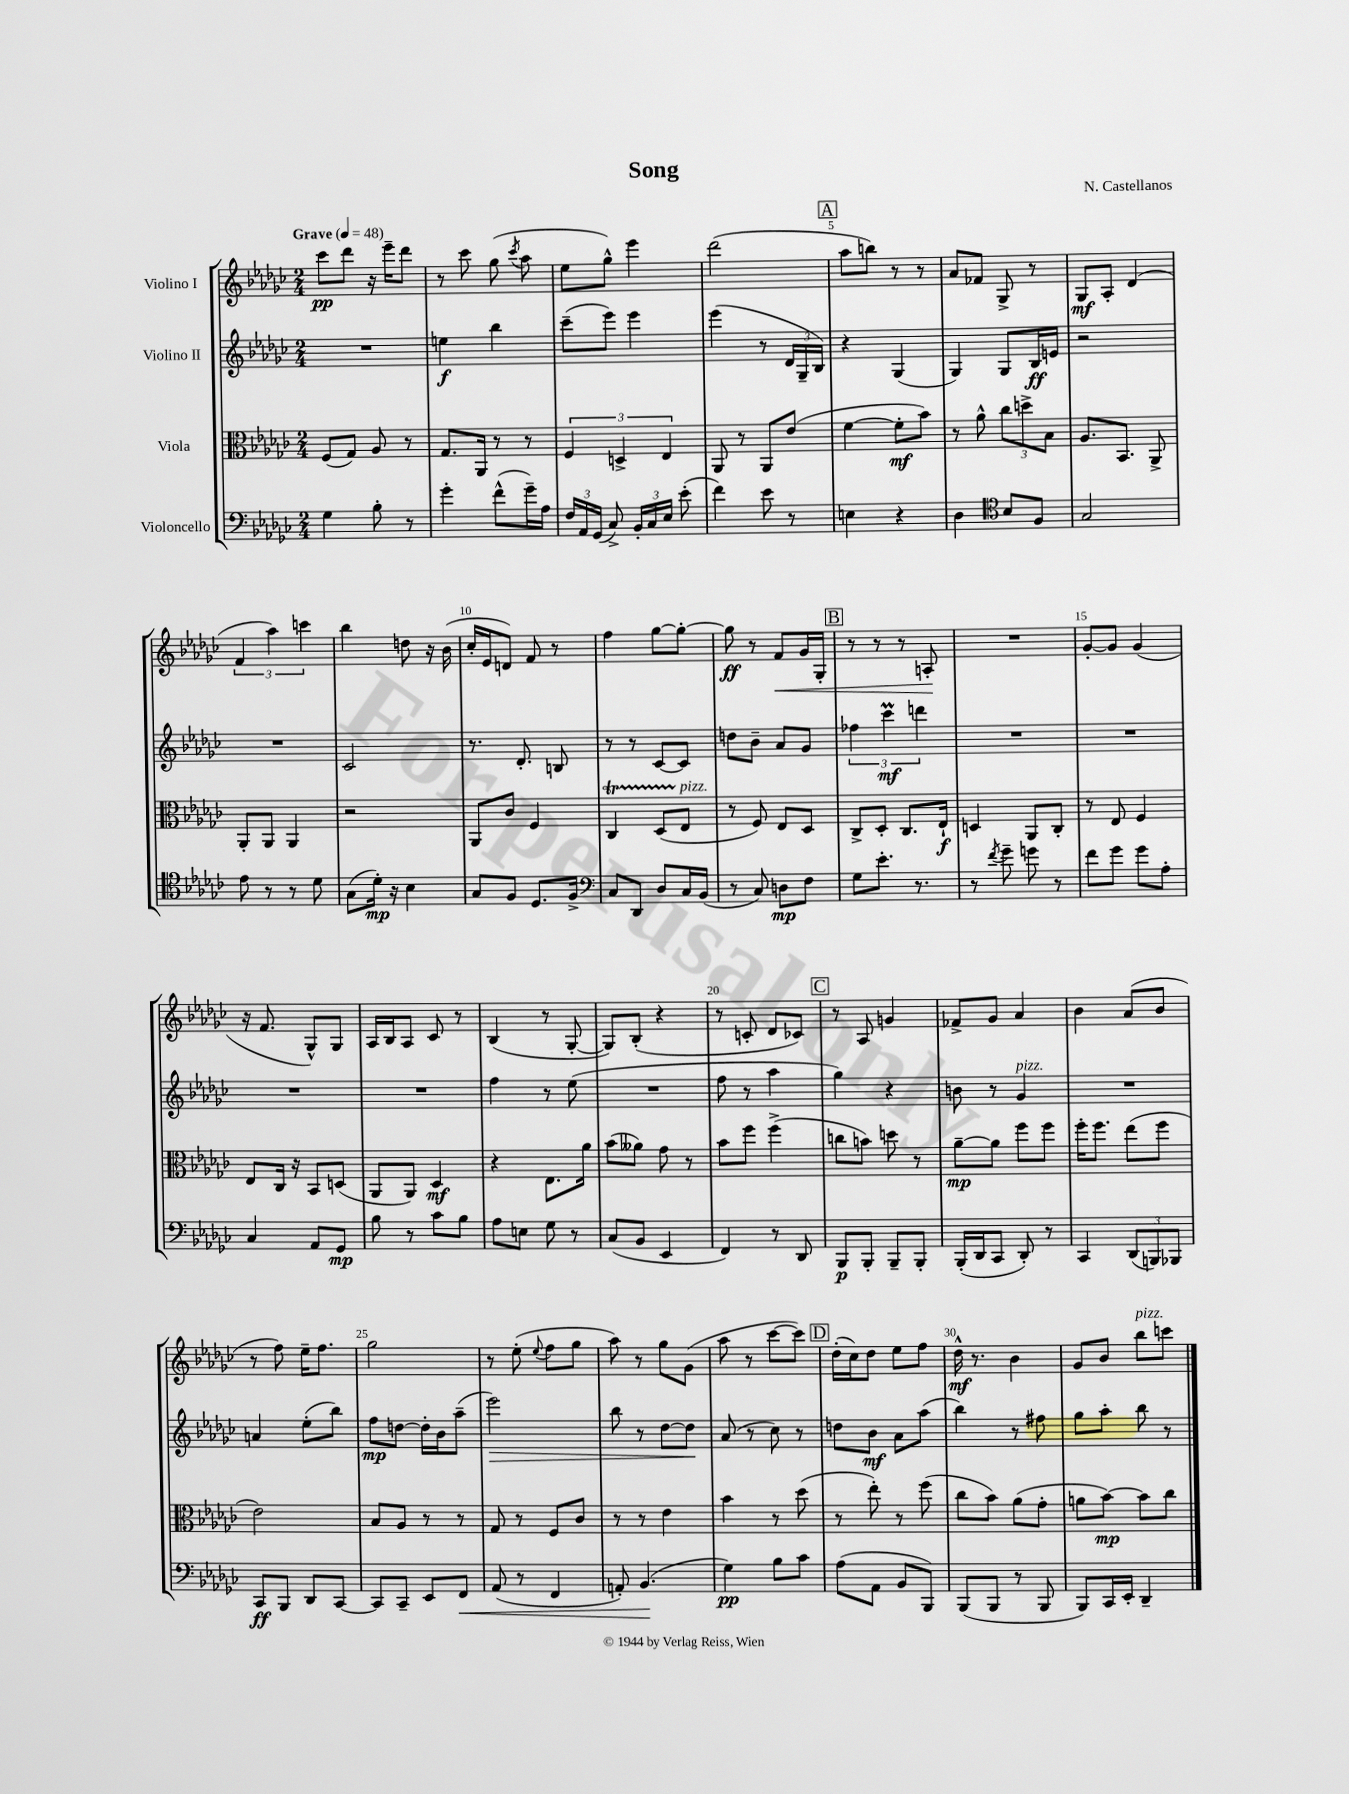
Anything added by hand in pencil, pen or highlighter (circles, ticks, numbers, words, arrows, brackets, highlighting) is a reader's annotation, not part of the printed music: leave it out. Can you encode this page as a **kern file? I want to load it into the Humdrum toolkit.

**kern	**kern	**kern	**kern
*staff4	*staff3	*staff2	*staff1
*clefF4	*clefC3	*clefG2	*clefG2
*k[b-e-a-d-g-c-]	*k[b-e-a-d-g-c-]	*k[b-e-a-d-g-c-]	*k[b-e-a-d-g-c-]
*M2/4	*M2/4	*M2/4	*M2/4
*MM48	*MM48	*MM48	*MM48
4G-\	(8F/L	2r	8ccc-\L
.	8G-/J)	.	8ddd-\J
8B-'\	8A-/	.	16r
.	.	.	16eee-~\LK
8r	8r	.	8ddd-\J
=	=	=	=
4g-'\	8.G-/L	4ee\	8r
.	.	.	8ccc-\
.	16AA-/Jk	.	.
(8f^^\L	8r	4bb-\	(8gg-\
.	.	.	8qccc-/
16g-~\L)	8r	.	8aa-\
16A-\JJ	.	.	.
=	=	=	=
24F/LL	6F/	(8ccc-~\L	8ee-\L
24AA-/	.	.	.
(24GG-/JJ	.	.	.
8C-^/)	.	8eee-\J)	8gg-^^\J)
.	6D^/	.	.
24BB-'/LL	.	4eee-\	4eee-\
24C-/	.	.	.
24E-/JJ	6E-/	.	.
(8e-'\	.	.	.
=	=	=	=
4f\)	8AA-/	(4eee-\	(2ddd-\
.	8r	.	.
8e-\	8AA-/L	8r	.
8r	(8e-/J	24d-/LL	.
.	.	24G-~/	.
.	.	24B-/JJ)	.
=	=	=	=
4E\	[4f\	4r	8aa-\L
.	.	.	8bb\J)
4r	8f'\]L	(4G-/	8r
.	8b-\J)	.	8r
=	=	=	=
4D-\	8r	4G-/)	8a-/L
.	8a-^^\	.	8f-/J
*clefC4	*	*	*
8B-/L	12cc-\L	8G-/L	8G-^/
.	12dd^\	.	.
8F/J	.	16B-/L	8r
.	12B-\J	.	.
.	.	16e/JJ	.
=	=	=	=
2G-/	8.A-/L	2r	8G-/L
.	.	.	8A-'/J
.	8.BB-/J	.	.
.	.	.	(4d-/
.	8AA-^/	.	.
=	=	=	=
8e-\	8AA-'/L	2r	6f/
8r	8AA-/J	.	.
.	.	.	6aa-\)
8r	4AA-/	.	.
.	.	.	6ccc\
8d-\	.	.	.
=	=	=	=
(8G-\L	2r	2c-/	4bb-\
16d-'\Jk)	.	.	.
16r	.	.	.
4B-\	.	.	8dd\
.	.	.	16r
.	.	.	(16b-\
=	=	=	=
8G-/L	8AA-/L	8.r	16cc-'/LL
.	.	.	16e-/J
8F/J	8c-/J	.	8d/J)
.	.	8.d-'/	.
8.D-/L	4F/	.	8f/
.	.	8B/	8r
16F^/Jk	.	.	.
=	=	=	=
*clefF4	*	*	*
8C-/L	4C-/	8r	4ff\
8DD-/J	.	8r	.
8D-/L	(8D-/L	[8c-/L	[8gg-\L
16C-/L	8E-/J	8c-/]J	8gg-'\_J
(16BB-/JJ	.	.	.
=	=	=	=
8r	8r	8dd\L	8gg-\]
8C-/)	8F/)	8b-~\J	8r
8D\L	8E-/L	8a-/L	8f/L
8F\J	8D-/J	8g-/J	16g-/L
.	.	.	16G-'/JJ
=	=	=	=
8G-\L	8C-^/L	6ff-\	8r
8.e-'\J	8D-'/J	.	8r
.	.	6ccc-\	.
.	8.C-/L	.	8r
8.r	.	.	.
.	.	6ddd\	.
.	.	.	8A'/
.	16E-`/Jk	.	.
=	=	=	=
8r	4D/	2r	2r
8qf/	.	.	.
8g-~\	.	.	.
8g\	8AA-/L	.	.
8r	8C-'/J	.	.
=	=	=	=
8f\L	8r	2r	[8g-'/L
8g-\J	8E-/	.	8g-/]J
8g-\L	4F/	.	(4g-/
8A-'\J	.	.	.
=	=	=	=
4C-/	8E-/L	2r	16r
.	.	.	8.f/
.	16C-/Jk	.	.
.	16r	.	.
8AA-/L	8BB-/L	.	8G-^^/L)
8GG-/J	(8D/J	.	8G-/J
=	=	=	=
8B-\	8AA-/L	2r	16A-/LL
.	.	.	16B-/J
8r	8AA-/J)	.	8A-/J
8c-\L	4D-/	.	8c-/
8B-\J	.	.	8r
=	=	=	=
8A-\L	4r	4ff\	(4B-/
8E\J	.	.	.
8G-\	8.E-\L	8r	8r
8r	.	(8ee-\	[8G-'/
.	16a-\Jk	.	.
=	=	=	=
(8C-/L	(8b-\L	2r	8G-/]L)
8BB-/J	8a--\J)	.	(8B-'/J
4EE-/	8g-\	.	4r
.	8r	.	.
=	=	=	=
4FF/)	8b-\L	8ff\	8r
.	8ff\J	8r	8c'/
8r	(4ff^\	4aa-\	8d-/L
8DD-/	.	.	8c-/J)
=	=	=	=
8BBB-/L	8cc\L	4gg-\)	8r
8BBB-'/J	8b\J)	.	8A-/
8BBB-~/L	8dd\	4r	4g/
8BBB-'/J	8r	.	.
=	=	=	=
(16BBB-'/LL	[8a-~\L	8b\	8f-^/L
16DD-/J	.	.	.
8CC-/J	8a-\]J	8r	8g-/J
8DD-'/)	8ff\L	4g-/	4a-/
8r	8ff\J	.	.
=	=	=	=
4CC-/	16ff'\LK	2r	4b-\
.	8.ff\J	.	.
(12DD-/L	(8ee-\L	.	(8a-/L
12BBB/)	.	.	.
.	8ff\J	.	8b-/J
12BBB-/J	.	.	.
=	=	=	=
8CC-/L	2e-\)	4a/	8r
8BBB-/J	.	.	8ff\)
8DD-/L	.	(8ee-'\L	16ee-~\LK
.	.	.	8.ff\J
[8CC-/J	.	8bb-\J)	.
=	=	=	=
8CC-/]L	8B-/L	8ff\L	2gg-\
8CC-~/J	8A-/J	[8dd\J	.
8EE-/L	8r	16dd'\]LL	.
.	.	16b-\J	.
8FF/J	8r	(8aa-~\J	.
=	=	=	=
(8AA-/	8G-/	2eee-\)	8r
8r	8r	.	(8ee-'\
.	.	.	8qqee-/
4FF/	8F/L	.	8ff\L
.	8c-/J	.	8gg-\J
=	=	=	=
8AA'/)	8r	8bb-\	8aa-\)
(4.BB-/	8r	8r	8r
.	4e-\	[8dd-\L	8gg-\L
.	.	8dd-\]J	(8g-\J
=	=	=	=
4G-\)	4b-\	(8a-/	8aa-\
.	.	8r	8r
8B-\L	8r	8cc-\)	[8ccc-\L
8c-\J	(8dd-\	8r	8ccc-\]J)
=	=	=	=
(8A-\L	8r	8dd\L	(16dd-'\LL
.	.	.	16cc-\J)
8AA-\J	8ee-'\)	8b-\J	8dd-\J
8BB-/L	8r	8a-\L	8ee-\L
8BBB-/J)	(8ff\	(8aa-\J	8ff\J
=	=	=	=
(8BBB-/L	8cc-\L	4bb-\)	16dd-^^\
.	.	.	8.r
8BBB-/J	8b-\J)	.	.
8r	(8a-\L	8r	4b-\
8BBB-/	8g-'\J	8ff#\	.
=	=	=	=
8BBB-/L)	8a\L	8gg-\L	8g-/L
16CC-/L	[8b-\J)	8aa-'\J	8b-/J
16EE-'/JJ	.	.	.
4DD-~/	8b-\]L	8bb-\	8bb-\L
.	8cc-\J	8r	8ccc\J
==	==	==	==
*-	*-	*-	*-
